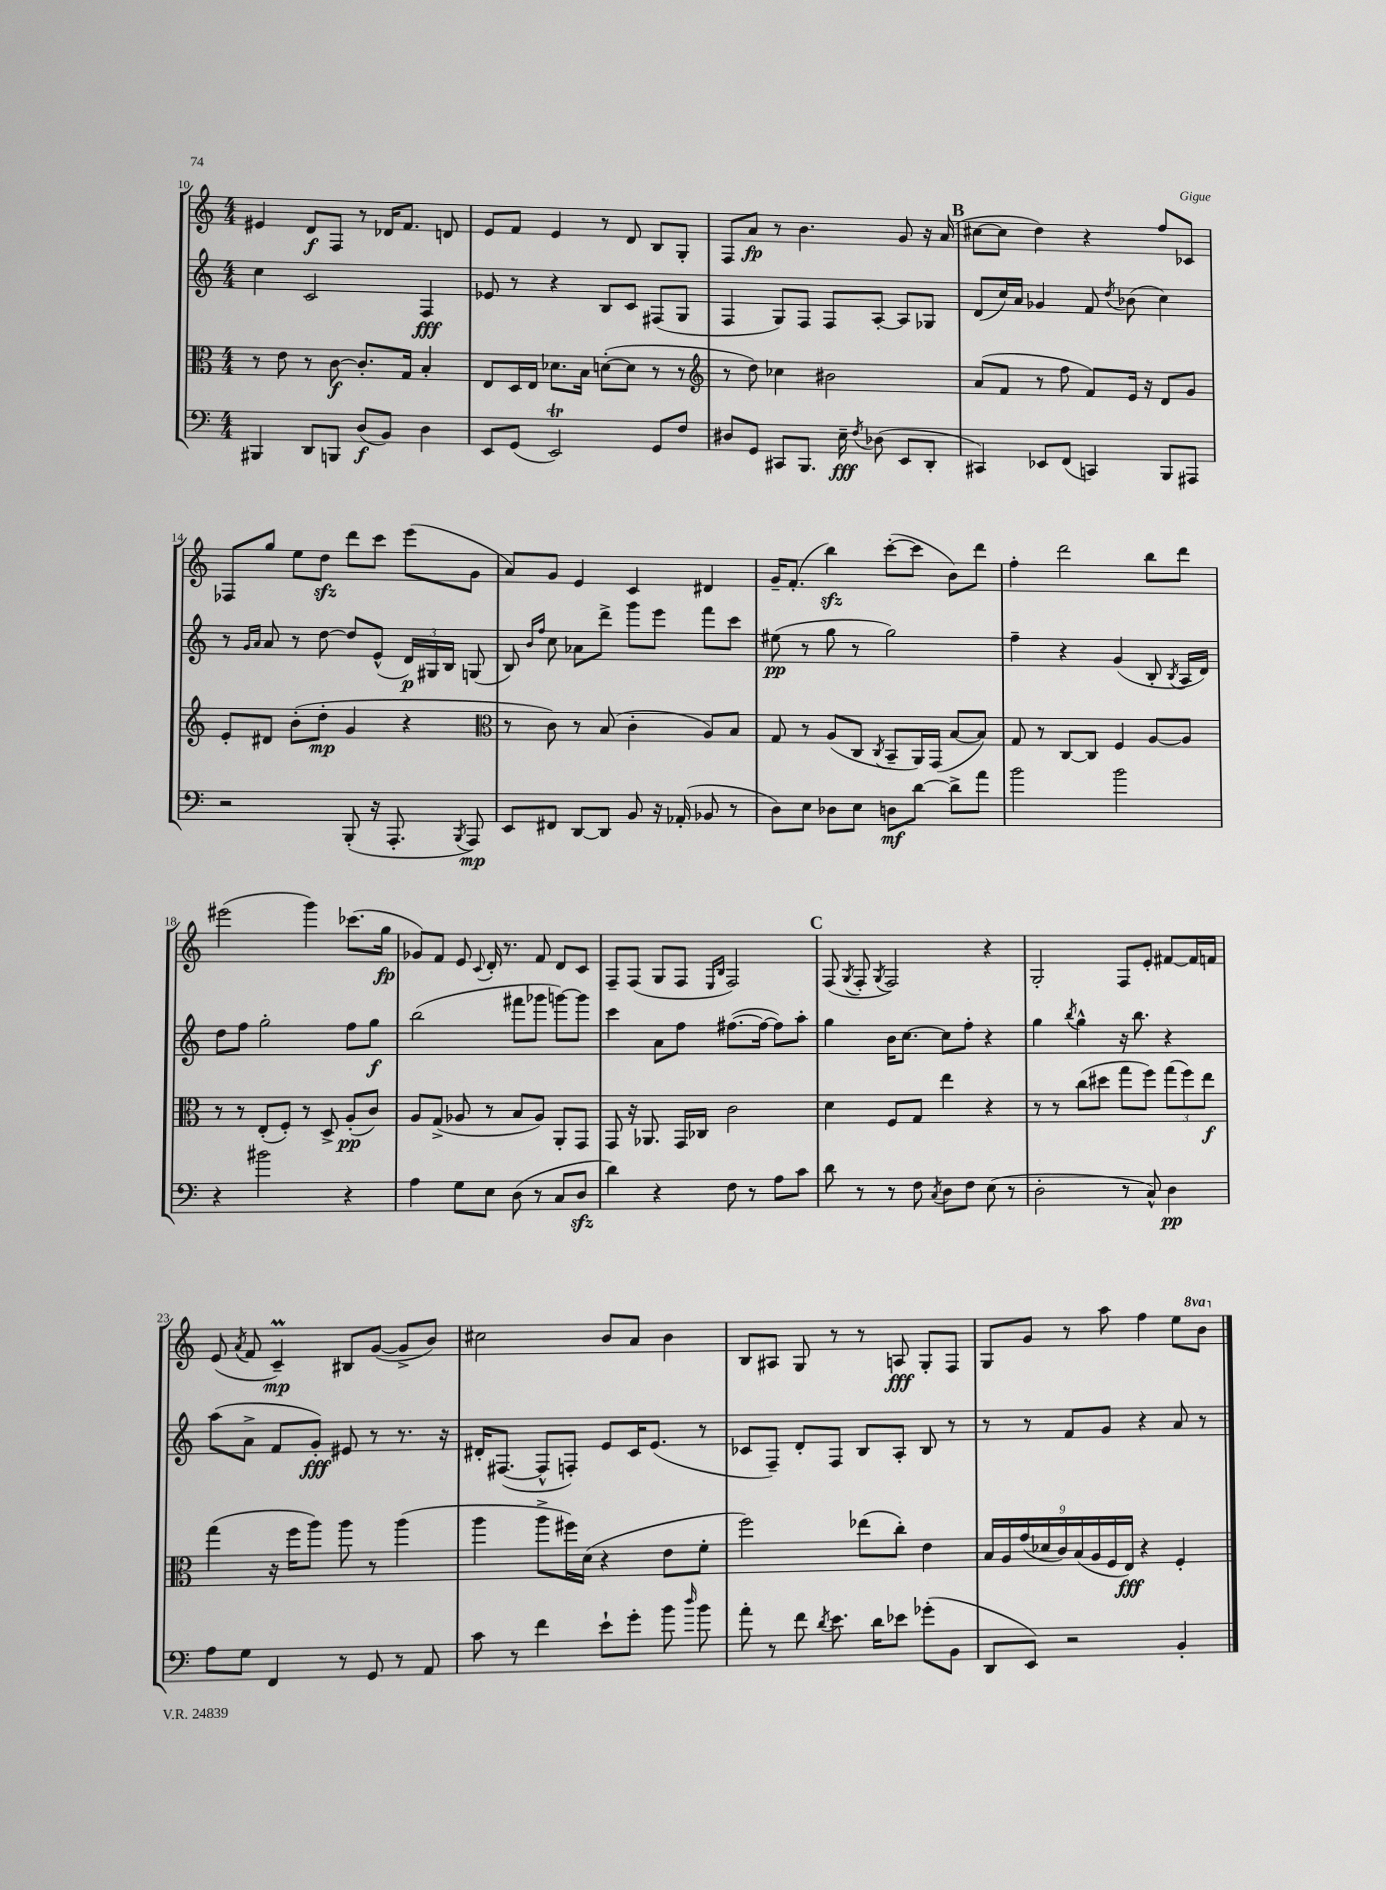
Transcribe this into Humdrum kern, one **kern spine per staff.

**kern	**kern	**kern	**kern
*staff4	*staff3	*staff2	*staff1
*clefF4	*clefC3	*clefG2	*clefG2
*k[]	*k[]	*k[]	*k[]
*M4/4	*M4/4	*M4/4	*M4/4
4BBB#	8r	4cc	4e#
.	8e	.	.
8DD	8r	2c	8d
8BBB	[8c	.	8F
(8D	8.c']	.	8r
8BB)	.	.	16d-
.	16G	.	8.f
4D	4B'	4F	.
.	.	.	8d
=	=	=	=
8EE	8E	8e-	8e
(8GG	16D	8r	8f
.	16E	.	.
2EE)	8.d-	4r	4e
.	16B	.	.
.	([8d'	8B	8r
.	8d]	8c	8d
8GG	8r	(8F#	8B
8F	8r	8G	8G'
=	=	=	=
*	*clefG2	*	*
8D#	8r	4F	8F
8GG	8dd)	.	8a
8CC#	4cc-	8G)	8r
8.BBB	.	8F	4.b
.	2b#	8F	.
16E~	.	.	.
8qF	.	.	.
(8D-	.	[8A'	.
8EE	.	8A]	8g
8DD'	.	8G-	16r
.	.	.	(16a
=	=	=	=
4CC#)	(8a	(8d	[8cc#
.	8f	16cc)	8cc#]
.	.	16a	.
8EE-	8r	4g-	4dd)
(8FF	8ff	.	.
4CC)	8f)	8f	4r
.	.	8qdd	.
.	16e	(8b-	.
.	16r	.	.
8BBB	8d	4cc)	8ff
8AAA#	8g	.	8c-
=	=	=	=
2r	8e'	8r	8F-
.	.	16qqg	.
.	.	16qqa	.
.	8d#	8a	8gg
.	(8b'	8r	8ee
.	8dd'	[8dd	8dd
(8BBB'	4g	8dd]	8ddd
16r	.	(8e^^	8ccc
8.AAA'	.	.	.
.	4r	24d)	(8eee
.	.	24G#	.
.	.	24B	.
8qBBB	.	.	.
8AAA)	.	(8G	8g
=	=	=	=
*	*clefC3	*	*
8EE	8r	8B)	8a)
.	.	16qqb	.
.	.	16qqff	.
8FF#	8c)	8cc	8g
[8DD	8r	8a-	4e
8DD]	(8B	8ddd^	.
8BB	4c'	8ggg	4c
16r	.	8eee	.
(16AA-'	.	.	.
8BB-	8A)	8fff	4d#
8r	8B	8ccc	.
=	=	=	=
8D)	8G	(8ee#	16g~
.	.	.	(8.f'
8E	8r	8r	.
8D-	(8A	8gg	4bb)
8E	8C	8r	.
.	8qC	.	.
8D	8BB~	2gg)	([8ccc'
[8d	16AA)	.	8ccc]
.	(16GG	.	.
8d^]	[8B	.	8b)
8a	8B])	.	8ddd
=	=	=	=
2b	8G	4ff~	4ff'
.	8r	.	.
.	[8C	4r	2ddd
.	8C]	.	.
2b	4F	(4g	.
.	[8A	8B'	8bb
.	.	8qB	.
.	8A]	16A	8ddd
.	.	16d)	.
=	=	=	=
4r	8r	8dd	(2eee#
.	8r	8ff	.
2b#	(8E'	2gg'	.
.	8F')	.	.
.	8r	.	4ggg)
.	8D^	.	.
4r	(8A'	8ff	(8.ccc-
.	8c)	8gg	.
.	.	.	16gg
=	=	=	=
4A	8A	(2bb	8g-)
.	(8G^	.	8f
8G	8A-	.	8e
.	.	.	8qqc
8E	8r	.	16d'
.	.	.	8.r
(8D	8B	8fff#	.
8r	8A-)	8ggg-	8f
8C	8AA'	[8ggg)	8d
8D	8GG	8ggg]	8c
=	=	=	=
4d)	8GG	4ccc	8F~
.	16r	.	(8F
.	8.AA-	.	.
4r	.	8a	8G
.	16GG	8ff	8F
.	16C-	.	.
.	.	.	16qqE
.	.	.	16qqB
8F	2c	([8.ff#	2F)
8r	.	.	.
.	.	16ff#_	.
8A	.	8ff#])	.
8c	.	8aa'	.
=	=	=	=
8d	4d	4gg	(8F
.	.	.	8qG
8r	.	.	8F'
.	.	.	8qG
8r	8F	16b	2F)
.	.	[8.cc	.
8F	8G	.	.
8qC	.	.	.
8D	4ee	8cc]	.
8F	.	8ff'	.
(8E	4r	4r	4r
8r	.	.	.
=	=	=	=
2D'	8r	4gg	2G'
.	8r	.	.
.	.	8qbb	.
.	(8cc	4gg^^	.
.	8dd#	.	.
8r	8gg	16r	8F
.	.	8.bb	.
8C^^)	8ff)	.	8e'
4D	(12gg	4r	[8f#
.	12ff)	.	.
.	.	.	16f#]
.	12ee	.	.
.	.	.	16f
=	=	=	=
8A	(4gg	(8aa	(8e
.	.	.	8qa
8G	.	8a^	8f
4FF	16r	8f	4c~)
.	16ff	.	.
.	8aa)	8g')	.
8r	8aa	8e#	8B#
8GG	8r	8r	([8g
8r	(4aa	8.r	8g^]
8AA	.	.	8b)
.	.	16r	.
=	=	=	=
8c	4aa	16d#'	2cc#
.	.	([8.F#	.
8r	.	.	.
4f	8aa^	8F#^^]	.
.	16ff#)	8F')	.
.	(16d	.	.
8e`	4r	8e	8b
8g'	.	16c	8a
.	.	(8.e	.
8b	8e	.	4b
16qqdd	.	.	.
8b	8f'	8r	.
=	=	=	=
8a'	2ff)	8c-	8B
8r	.	8F~)	8A#
8f	.	8d'	8G
8qd	.	.	.
8.e	.	8F	8r
.	(8ee-	8B	8r
16d	.	.	.
8e-	8cc')	8A'	8A
(8g-'	4e	8B	8G'
8BB	.	8r	8F
=	=	=	=
8DD	18B	8r	8G
.	18A	.	.
.	(18g	.	.
8EE)	.	8r	8g
.	18d-	.	.
.	18c)	.	.
2r	.	8f	8r
.	(18B	.	.
.	18A	.	.
.	.	8g	8aa
.	18F	.	.
.	18E)	.	.
.	4r	4r	4ff
4BB'	4F'	8a	8ee
.	.	8r	8bb
==	==	==	==
*-	*-	*-	*-
